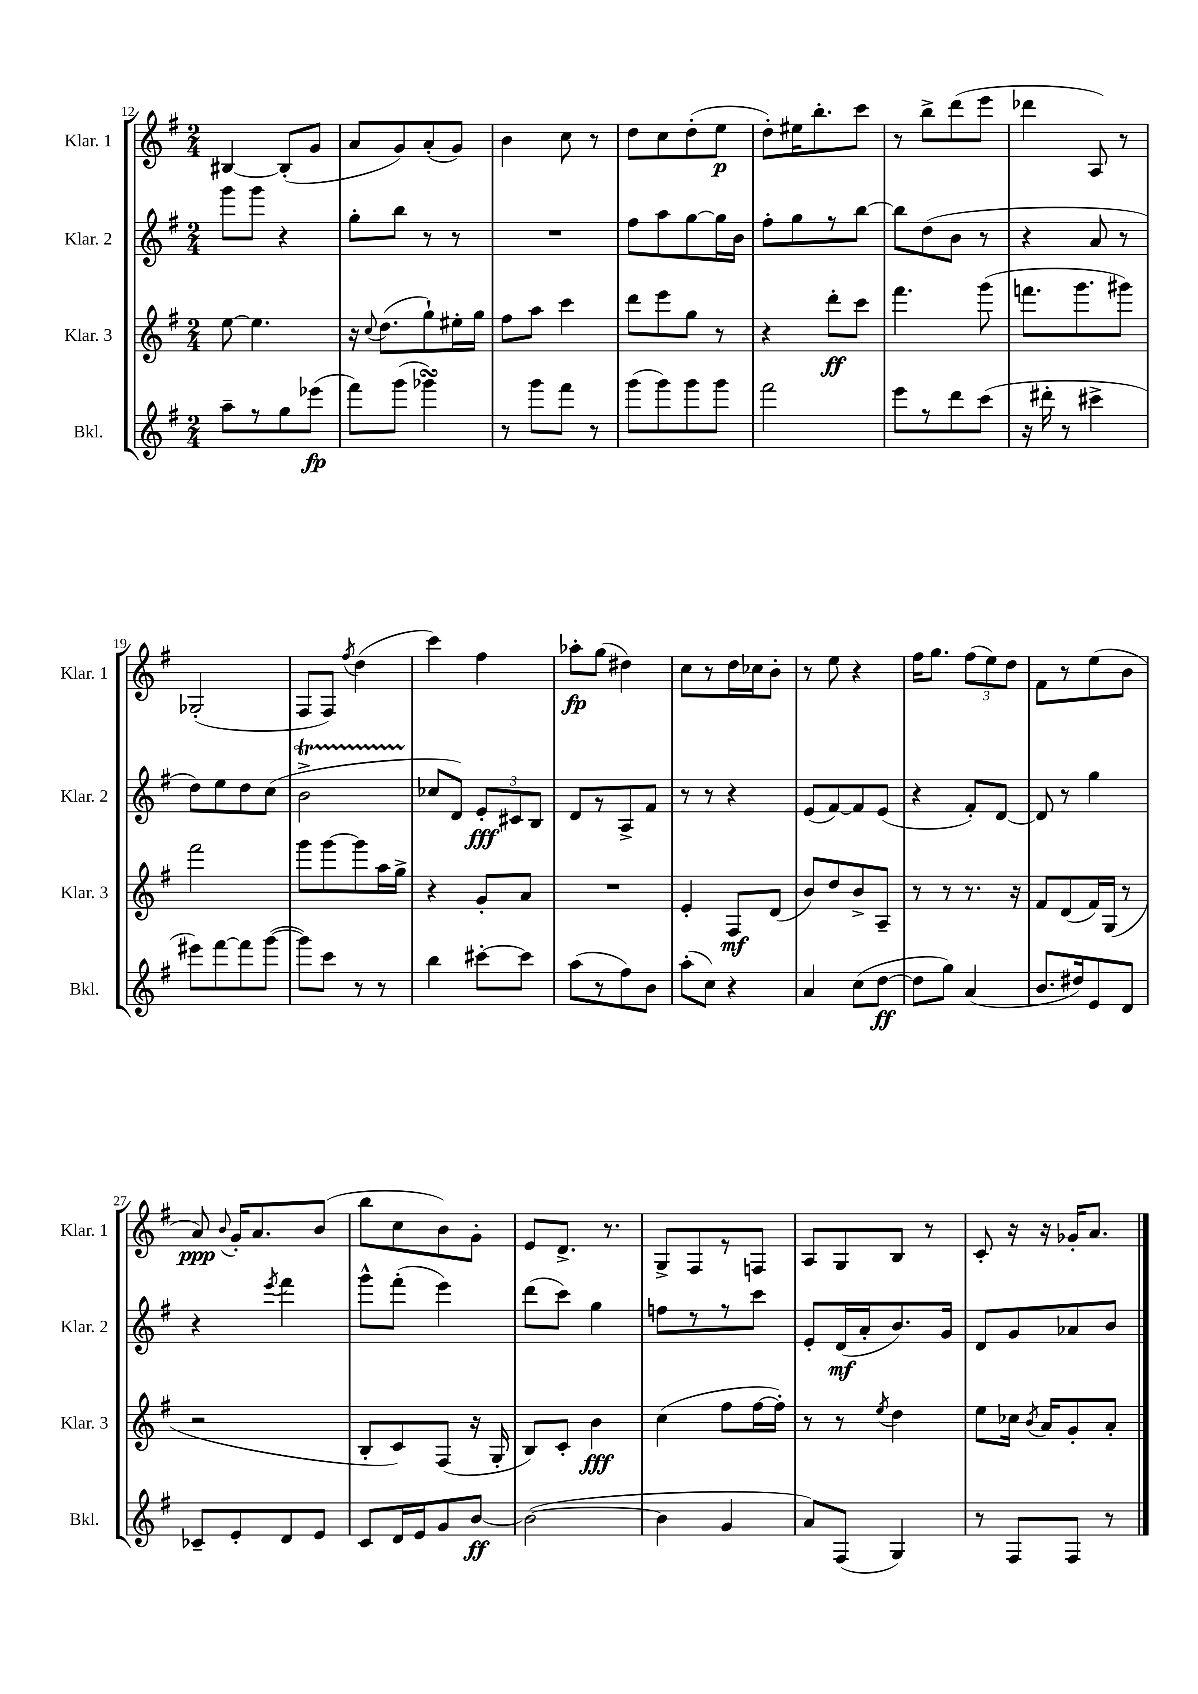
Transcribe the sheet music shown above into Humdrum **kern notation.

**kern	**dynam	**kern	**dynam	**kern	**dynam	**kern	**dynam
*part4	*part4	*part3	*part3	*part2	*part2	*part1	*part1
*staff4	*staff4	*staff3	*staff3	*staff2	*staff2	*staff1	*staff1
*I"Bkl.	*	*I"Klar. 3	*	*I"Klar. 2	*	*I"Klar. 1	*
*I'Bkl.	*	*I'Klar. 3	*	*I'Klar. 2	*	*I'Klar. 1	*
*clefG2	*	*clefG2	*	*clefG2	*	*clefG2	*
*k[f#]	*	*k[f#]	*	*k[f#]	*	*k[f#]	*
*M2/4	*	*M2/4	*	*M2/4	*	*M2/4	*
=12	=12	=12	=12	=12	=12	=12	=12
8aa~\L	.	[8ee\	.	8ggg\L	.	[4B#X/	.
8r	.	4.ee\]	.	8ggg\J	.	.	.
8gg\	.	.	.	4r	.	(8B#'/L]	.
(8eee-X\J	fp	.	.	.	.	8g/J	.
=13	=13	=13	=13	=13	=13	=13	=13
8fff#\L)	.	16r	.	8gg'\L	.	8a/L	.
.	.	8qqcc/	.	.	.	.	.
.	.	(8.dd\L	.	.	.	.	.
(8ggg\J	.	.	.	8bb\J	.	8g/)	.
4ggg-XsSSs\)	.	8gg`\)	.	8r	.	(8a'/	.
.	.	16ee#X'\L	.	8r	.	8g/J)	.
.	.	16gg\JJ	.	.	.	.	.
=14	=14	=14	=14	=14	=14	=14	=14
8r	.	8ff#\L	.	2r	.	4b\	.
8ggg\L	.	8aa\J	.	.	.	.	.
8fff#\J	.	4ccc\	.	.	.	8cc\	.
8r	.	.	.	.	.	8r	.
=15	=15	=15	=15	=15	=15	=15	=15
(8ggg\L	.	8ddd\L	.	8ff#\L	.	8dd\L	.
8ggg\)	.	8eee\	.	8aa\	.	8cc\	.
8ggg\	.	8gg\J	.	[8gg\	.	(8dd'\	.
8ggg\J	.	8r	.	16gg\L]	.	8ee\J	p
.	.	.	.	16b\JJ	.	.	.
=16	=16	=16	=16	=16	=16	=16	=16
2fff#\	.	4r	.	8ff#'\L	.	8dd'\L)	.
.	.	.	.	8gg\	.	16ee#X\K	.
.	.	.	.	.	.	8.bb'\	.
.	.	8ddd'\L	ff	8r	.	.	.
.	.	8ccc\J	.	[8bb\J	.	8ccc\J	.
=17	=17	=17	=17	=17	=17	=17	=17
8eee\L	.	4.fff#\	.	8bb\L]	.	8r	.
8r	.	.	.	(8dd\	.	8bb^\L	.
8ddd\	.	.	.	8b\J	.	(8ddd\	.
(8ccc\J	.	(8ggg\	.	8r	.	8eee\J	.
=18	=18	=18	=18	=18	=18	=18	=18
16r	.	8.fffn\L	.	4r	.	4ddd-X\	.
16ddd#X'\	.	.	.	.	.	.	.
8r	.	.	.	.	.	.	.
.	.	8.ggg\	.	.	.	.	.
4ccc#X^\	.	.	.	8a/	.	8A/)	.
.	.	8ggg#X\J)	.	8r	.	8r	.
!!LO:LB:g=z
=19	=19	=19	=19	=19	=19	=19	=19
8eee#X\L)	.	2fff#\	.	8dd\L)	.	(2G-X'/	.
[8fff#\	.	.	.	8ee\	.	.	.
8fff#\]	.	.	.	8dd\	.	.	.
([8ggg\J	.	.	.	(8cc\J	.	.	.
=20	=20	=20	=20	=20	=20	=20	=20
8ggg\L])	.	8ggg\L	.	2bt^\	.	8F#/L	.
8ccc\J	.	[8ggg\	.	.	.	8F#/J)	.
.	.	.	.	.	.	8qff#/	.
8r	.	8ggg\]	.	.	.	(4dd\	.
8r	.	16aa\L	.	.	.	.	.
.	.	16gg^\JJ	.	.	.	.	.
=21	=21	=21	=21	=21	=21	=21	=21
4bb\	.	4r	.	8cc-X/L	.	4ccc\)	.
.	.	.	.	8d/J)	.	.	.
[8ccc#X'\L	.	8g'/L	.	12e'/L	fff	4ff#\	.
.	.	.	.	12c#X/	.	.	.
8ccc#\J]	.	8a/J	.	.	.	.	.
.	.	.	.	12B/J	.	.	.
=22	=22	=22	=22	=22	=22	=22	=22
(8aa\L	.	2r	.	8d/L	.	8aa-X'\L	fp
8r	.	.	.	8r	.	(8gg\J	.
8ff#\)	.	.	.	8A^/	.	4dd#X\)	.
8b\J	.	.	.	8f#/J	.	.	.
=23	=23	=23	=23	=23	=23	=23	=23
(8aa'\L	.	4e'/	.	8r	.	8cc\L	.
8cc\J)	.	.	.	8r	.	8r	.
4r	.	8F#/L	mf	4r	.	16dd\L	.
.	.	.	.	.	.	16cc-X\J	.
.	.	(8d/J	.	.	.	8b'\J	.
=24	=24	=24	=24	=24	=24	=24	=24
4a/	.	8b/L)	.	(8e/L	.	8r	.
.	.	8dd/	.	[8f#/)	.	8ee\	.
(8cc\L	.	8b^/	.	8f#/]	.	4r	.
[8dd\J	ff	8A~/J	.	(8e/J	.	.	.
=25	=25	=25	=25	=25	=25	=25	=25
8dd\L]	.	8r	.	4r	.	16ff#\KL	.
.	.	.	.	.	.	8.gg\J	.
8gg\J)	.	8r	.	.	.	.	.
(4a/	.	8.r	.	8f#'/L)	.	(12ff#\L	.
.	.	.	.	.	.	12ee\)	.
.	.	.	.	[8d/J	.	.	.
.	.	.	.	.	.	12dd\J	.
.	.	16r	.	.	.	.	.
=26	=26	=26	=26	=26	=26	=26	=26
8.b/L	.	8f#/L	.	8d/]	.	8f#\L	.
.	.	(8d/	.	8r	.	8r	.
16dd#X/k)	.	.	.	.	.	.	.
8e/	.	16f#/L)	.	4gg\	.	(8ee\	.
.	.	(16G/JJ	.	.	.	.	.
8d/J	.	8r	.	.	.	8b\J	.
!!LO:LB:g=z
=27	=27	=27	=27	=27	=27	=27	=27
8c-X~/L	.	2r	.	4r	.	8a/)	ppp
.	.	.	.	.	.	8qqb/	.
8e'/	.	.	.	.	.	16g'/KL	.
.	.	.	.	.	.	8.a/	.
.	.	.	.	8qeee/	.	.	.
8d/	.	.	.	4fff#\	.	.	.
8e/J	.	.	.	.	.	(8b/J	.
=28	=28	=28	=28	=28	=28	=28	=28
8c/L	.	8B'/L	.	8ggg^^\L	.	8bb\L	.
16d/L	.	8c/)	.	(8fff#'\J	.	8cc\	.
16e/J	.	.	.	.	.	.	.
8g/	.	(8F#/J	.	4eee\)	.	8b\)	.
[8b/J	ff	16r	.	.	.	8g'\J	.
.	.	16G'/	.	.	.	.	.
=29	=29	=29	=29	=29	=29	=29	=29
(2b\_	.	8B/L)	.	(8ddd\L	.	8e/L	.
.	.	8c'/J	.	8ccc\J)	.	8.d^/J	.
.	.	4b\	fff	4gg\	.	.	.
.	.	.	.	.	.	8.r	.
=30	=30	=30	=30	=30	=30	=30	=30
4b\]	.	(4cc\	.	8ffn\L	.	8G^/L	.
.	.	.	.	8r	.	8F#/	.
4g/	.	8ff#\L	.	8r	.	8r	.
.	.	[16ff#\L	.	8ccc\J	.	8Fn/J	.
.	.	16ff#'\JJ])	.	.	.	.	.
=31	=31	=31	=31	=31	=31	=31	=31
8a/L)	.	8r	.	8e'/L	.	8A/L	.
(8F#/J	.	8r	.	(16d/L	mf	8G/	.
.	.	.	.	16a'/J	.	.	.
.	.	8qee/	.	.	.	.	.
4G/)	.	4dd\	.	8.b/)	.	8B/J	.
.	.	.	.	.	.	8r	.
.	.	.	.	16g/Jk	.	.	.
=32	=32	=32	=32	=32	=32	=32	=32
8r	.	8ee\L	.	8d/L	.	8c'/	.
8F#/L	.	16cc-X\Jk	.	8g/	.	16r	.
.	.	8qb/	.	.	.	.	.
.	.	16a/KL	.	.	.	16r	.
8F#/J	.	8g'/	.	8a-X/	.	16g-X'/KL	.
.	.	.	.	.	.	8.a/J	.
8r	.	8a'/J	.	8b/J	.	.	.
==	==	==	==	==	==	==	==
*-	*-	*-	*-	*-	*-	*-	*-
